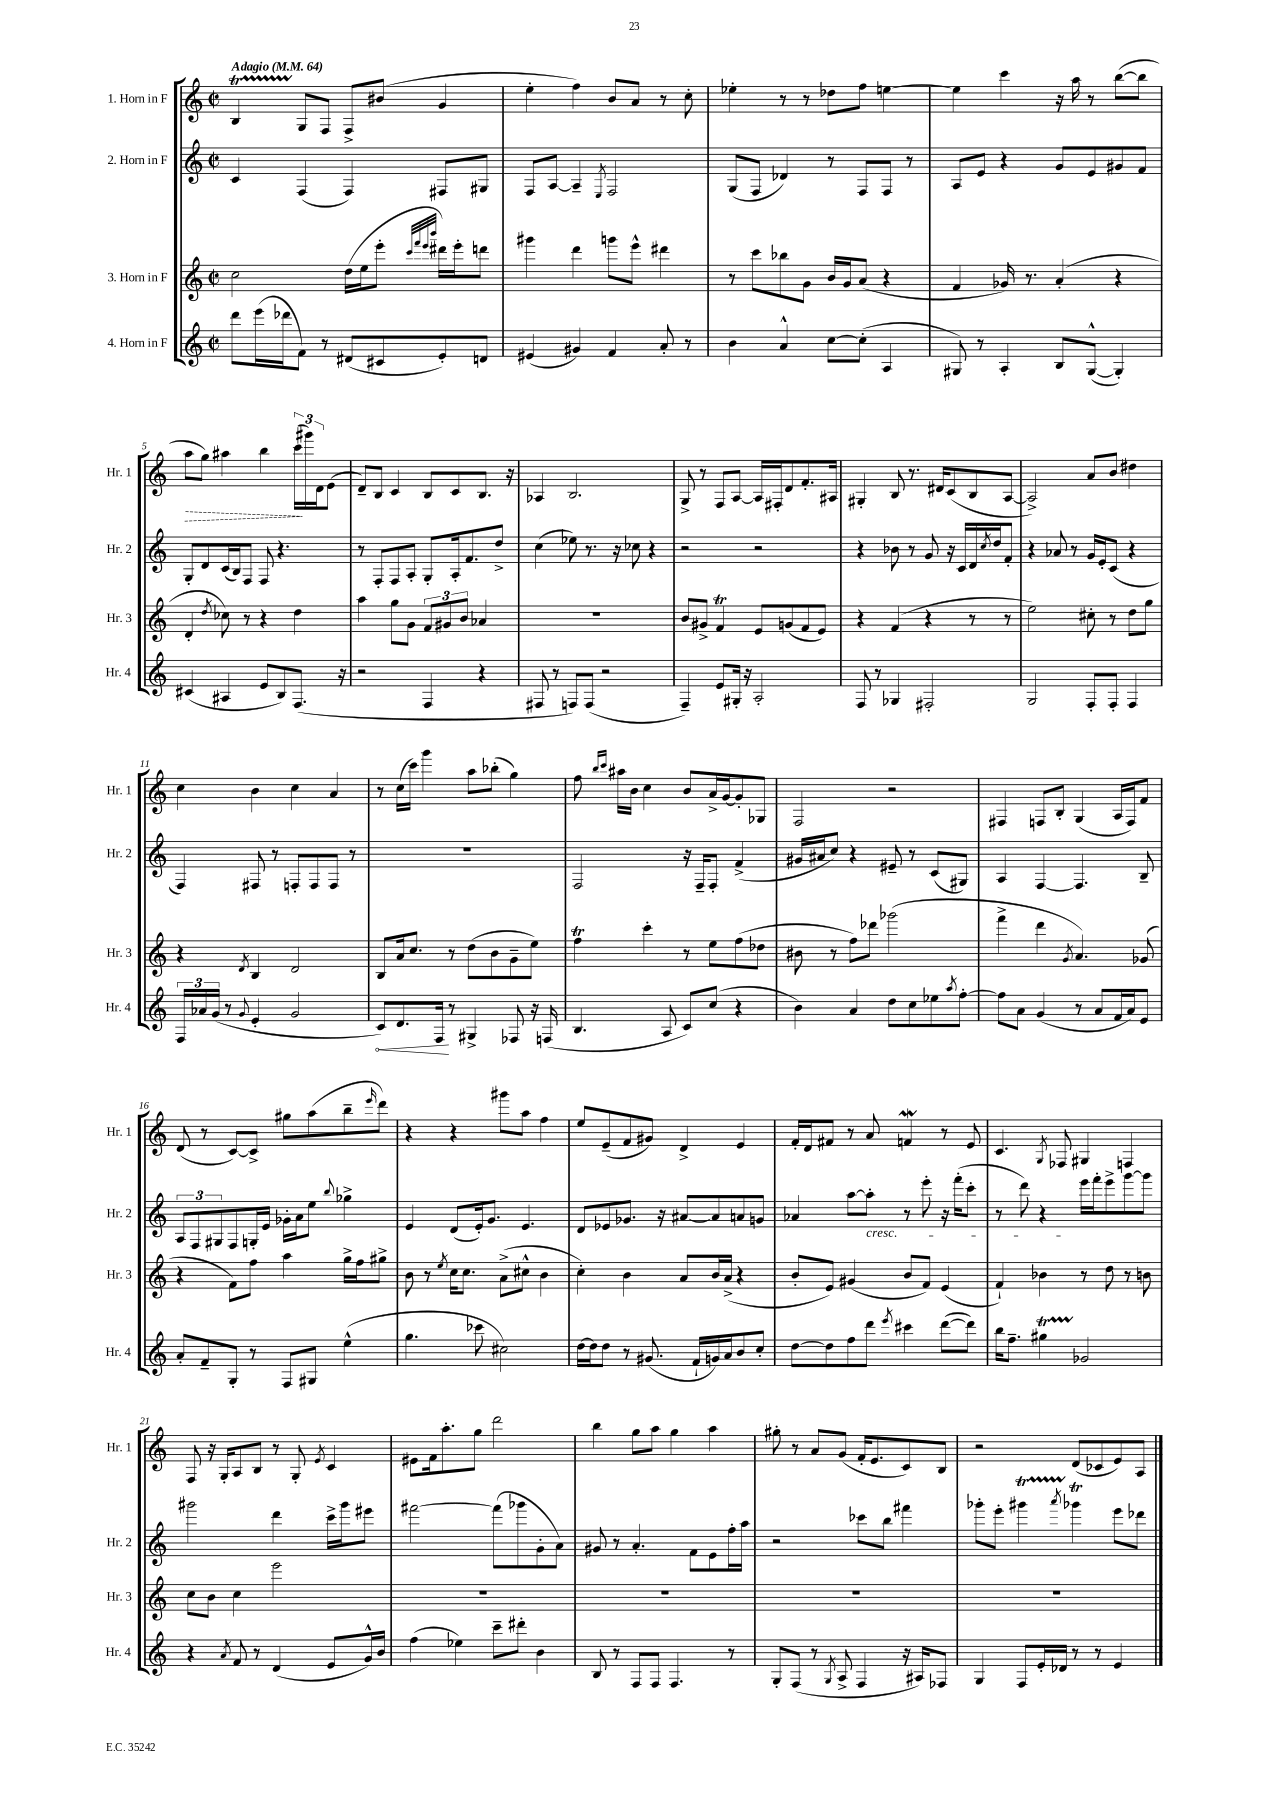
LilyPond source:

<<
\new StaffGroup <<
\new Staff = "s0" \with { instrumentName = "1. Horn in F" shortInstrumentName = "Hr. 1" } {
    \clef treble \key c \major \defaultTimeSignature \time 2/2 \tempo "Adagio" 4 = 64
    b4\startTrillSpan g8\stopTrillSpan f8 f8-> bis'8( g'4 |
    e''4-. f''4) b'8 a'8 r8 c''8-. |
    ees''4-. r8 r8 des''8 f''8 e''4~ |
    e''4 c'''4 r16 a''16 r8 b''8~( b''8 |
    \once \override Hairpin.style = #'dashed-line a''8\> g''8) ais''4 b''4 \tuplet 3/2 { c'''16\!( gis'''16) d'16 } e'8( |
    d'8--) b8 c'4 b8 c'8 b8. r16 |
    aes4 b2. |
    g8-> r8 f8 a8~ a16 fis16-. d'8 f'8.-. ais16 |
    gis4-. b8 r8. dis'16 c'8( b8 a8~ |
    a2->) a'8 b'8 dis''4 |
    c''4 b'4 c''4 a'4 |
    r8 c''16( c'''16) g'''4 a''8 bes''8-.( g''4) |
    f''8 \grace { b''16 c'''16 } ais''16 b'16 c''4 b'8 a'16-> g'16~ g'8-. ges8 |
    f2 r2 |
    fis4 f8 b8-. g4( a16 f16) f'8 |
    d'8( r8 c'8~) c'8-> gis''8 a''8( b''8-- \grace { e'''16 } d'''8) |
    r4 r4 gis'''8 a''8 f''4 |
    e''8 e'8--( f'8 gis'8) d'4-> e'4 |
    f'16-. d'16 fis'8 r8 a'8 f'4\mordent r8 e'8 |
    c'4. \acciaccatura { g8 } fes8 gis4 f4 |
    f8 r16 g16-. a8 b8 r8 g8-. \acciaccatura { e'8 } c'4 |
    eis'8 f'16 a''8.-. g''8 d'''2 |
    b''4 g''8 a''8 g''4 a''4 |
    gis''8-. r8 a'8 g'8( f'16-. e'8. c'8) b8 |
    r2 d'8( ces'8 e'8) a8 \bar "|." |
}
\new Staff = "s1" \with { instrumentName = "2. Horn in F" shortInstrumentName = "Hr. 2" } {
    \clef treble \key c \major \defaultTimeSignature \time 2/2
    c'4 f4( f4) fis8 gis8 |
    f8 a8~ a4-- \acciaccatura { e8 } f2 |
    g8( f8 des'4) r8 f8 f8 r8 |
    a8 e'8 r4 g'8 e'8 gis'8 f'8 |
    g8-. d'8 c'16( b16) f8 f8 r4. |
    r8 f8-. f8 a8-. g8-. a16-. f'8. d''8-> |
    c''4( ees''8) r8. r16 ces''8 r4 |
    r2 r2 |
    r4 bes'8 r8 g'8 r16 c'16 d'16 \acciaccatura { c''8 } d''16 f'8-. |
    r4 aes'8 r8 g'16 e'16-. c'8( r4 |
    f4) fis8 r8 f8-. f8 f8 r8 |
    R1 |
    f2 r16 f16-- f8-. f'4->( |
    gis'16 ais'16 c''8) r4 eis'8-- r8 c'8( gis8) |
    a4 f4~ f4. b8-- |
    \tuplet 3/2 { a8 f8 gis8 } f8 g16-. e'16 ges'16-. a'16 e''8 \appoggiatura { b''8 } ges''4-> |
    e'4 d'8( e'16-.) g'8. e'4. |
    d'8 ees'8 ges'8. r16 ais'8~ ais'8 a'8 g'8 |
    aes'4 a''8~ a''8-.\cresc r8 e'''8-. r16 f'''16-.( c'''8-. |
    r8 d'''8) r4 e'''16\! f'''16-. e'''8-> g'''8~ g'''8 |
    gis'''2 d'''4 c'''16-> gis'''16 eis'''8 |
    fis'''2~ fis'''8( ges'''8 g'8-. a'8) |
    gis'8 r8 a'4.-. f'8 e'8 f''16-. a''16 |
    r2 ces'''8 b''8 fis'''4 |
    ges'''8-. e'''8-. gis'''4\startTrillSpan \acciaccatura { a'''8 } ges'''4\trill\stopTrillSpan e'''8 des'''8 \bar "|." |
}
\new Staff = "s2" \with { instrumentName = "3. Horn in F" shortInstrumentName = "Hr. 3" } {
    \clef treble \key c \major \defaultTimeSignature \time 2/2
    c''2 d''16( e''16 e'''8-. \grace { c'''32 f'''32 e'''32 b'''32 } dis'''16) e'''16-. d'''8 |
    gis'''4 d'''4 g'''8 e'''8-^ dis'''4 |
    r8 c'''8 bes''8 g'8 b'16 g'16 a'8( r4 |
    f'4 ges'16) r8. a'4-.( r4 |
    d'4-. \acciaccatura { d''8 } ces''8) r8 r4 d''4 |
    a''4 g''8 g'8 \tuplet 3/2 { f'8 gis'8 b'8 } aes'4 |
    R1 |
    b'8 gis'8-> f'4\trill e'8 g'8( f'8 e'8) |
    r4 f'4( r4 r8 r8 |
    e''2) cis''8-. r8 d''8 g''8 |
    r4 \acciaccatura { d'8 } b4 d'2 |
    b8 a'16 c''8. r8 d''8( b'8 g'8-- e''8) |
    f''4\trill c'''4-. r8 e''8 f''8( des''8 |
    bis'8 r8 f''8) des'''8 ges'''2( |
    f'''4-> d'''4 \acciaccatura { g'8 } a'4.) ges'8( |
    r4 f'8) f''8 a''4 g''16-> f''16 gis''8-> |
    b'8 r8 \acciaccatura { e''8 } c''16 c''8. a'8->( cis''8-^ b'4 |
    c''4-.) b'4 a'8 b'16 a'16->( r4 |
    b'8-. e'8) gis'4( b'8 f'8) e'4( |
    f'4-!) bes'4 r8 d''8 r8 b'8 |
    c''8 b'8 c''4 e'''2 |
    R1 |
    R1 |
    R1 |
    R1 \bar "|." |
}
\new Staff = "s3" \with { instrumentName = "4. Horn in F" shortInstrumentName = "Hr. 4" } {
    \clef treble \key c \major \defaultTimeSignature \time 2/2
    d'''8 e'''16( des'''16 f'8) r8 dis'8( cis'8 e'8-.) d'8 |
    eis'4( gis'4) f'4 a'8-. r8 |
    b'4 a'4-^ c''8~ c''8-.( a4 |
    gis8) r8 a4-. b8 gis8~-^( gis4-.) |
    cis'4( ais4 e'8 b8) f8.( r16 |
    r2 f4 r4 |
    fis8 r8 f8) f8( r2 |
    f4--) e'8 gis16-. r16 a2-. |
    f8 r8 ges4 fis2-. |
    g2 f8-. f8-. f4 |
    \tuplet 3/2 { f16 aes'16 g'16( } r8 \appoggiatura { g'8 } e'4-. g'2 |
    \once \override Hairpin.circled-tip = ##t c'8\<) d'8. f16\! r8 gis4-> fes8 r16 f16( |
    b4. a8 c'8) c''8( r4 |
    b'4) a'4 d''8 c''8 ees''8 \acciaccatura { a''8 } f''8~-. |
    f''8 a'8 g'4( r8 a'8 f'16 a'16) e'8 |
    a'8-. f'8-- g8-. r8 f8 gis8 e''4-^( |
    g''4. ces'''8 cis''2) |
    d''16~ d''16 d''8 r8 gis'8.( f'16-! g'16) a'16 b'8 c''8-. |
    d''8~ d''8 f''8 d'''8 \acciaccatura { e'''8 } cis'''4 d'''8~( d'''8) |
    b''16 f''8.-- gis''4\startTrillSpan ges'2\stopTrillSpan |
    r4 \acciaccatura { a'8 } f'8 r8 d'4( e'8 g'16-^) b'16 |
    f''4( ees''4) c'''8-- dis'''8-. b'4 |
    b8 r8 f8 f8 f4. r8 |
    g8-. f8( r8 \acciaccatura { g8 } a8-> f4 r16 ais16) fes8 |
    g4 f8 e'16-. des'16 r8 r8 e'4 \bar "|." |
}
>>
>>
